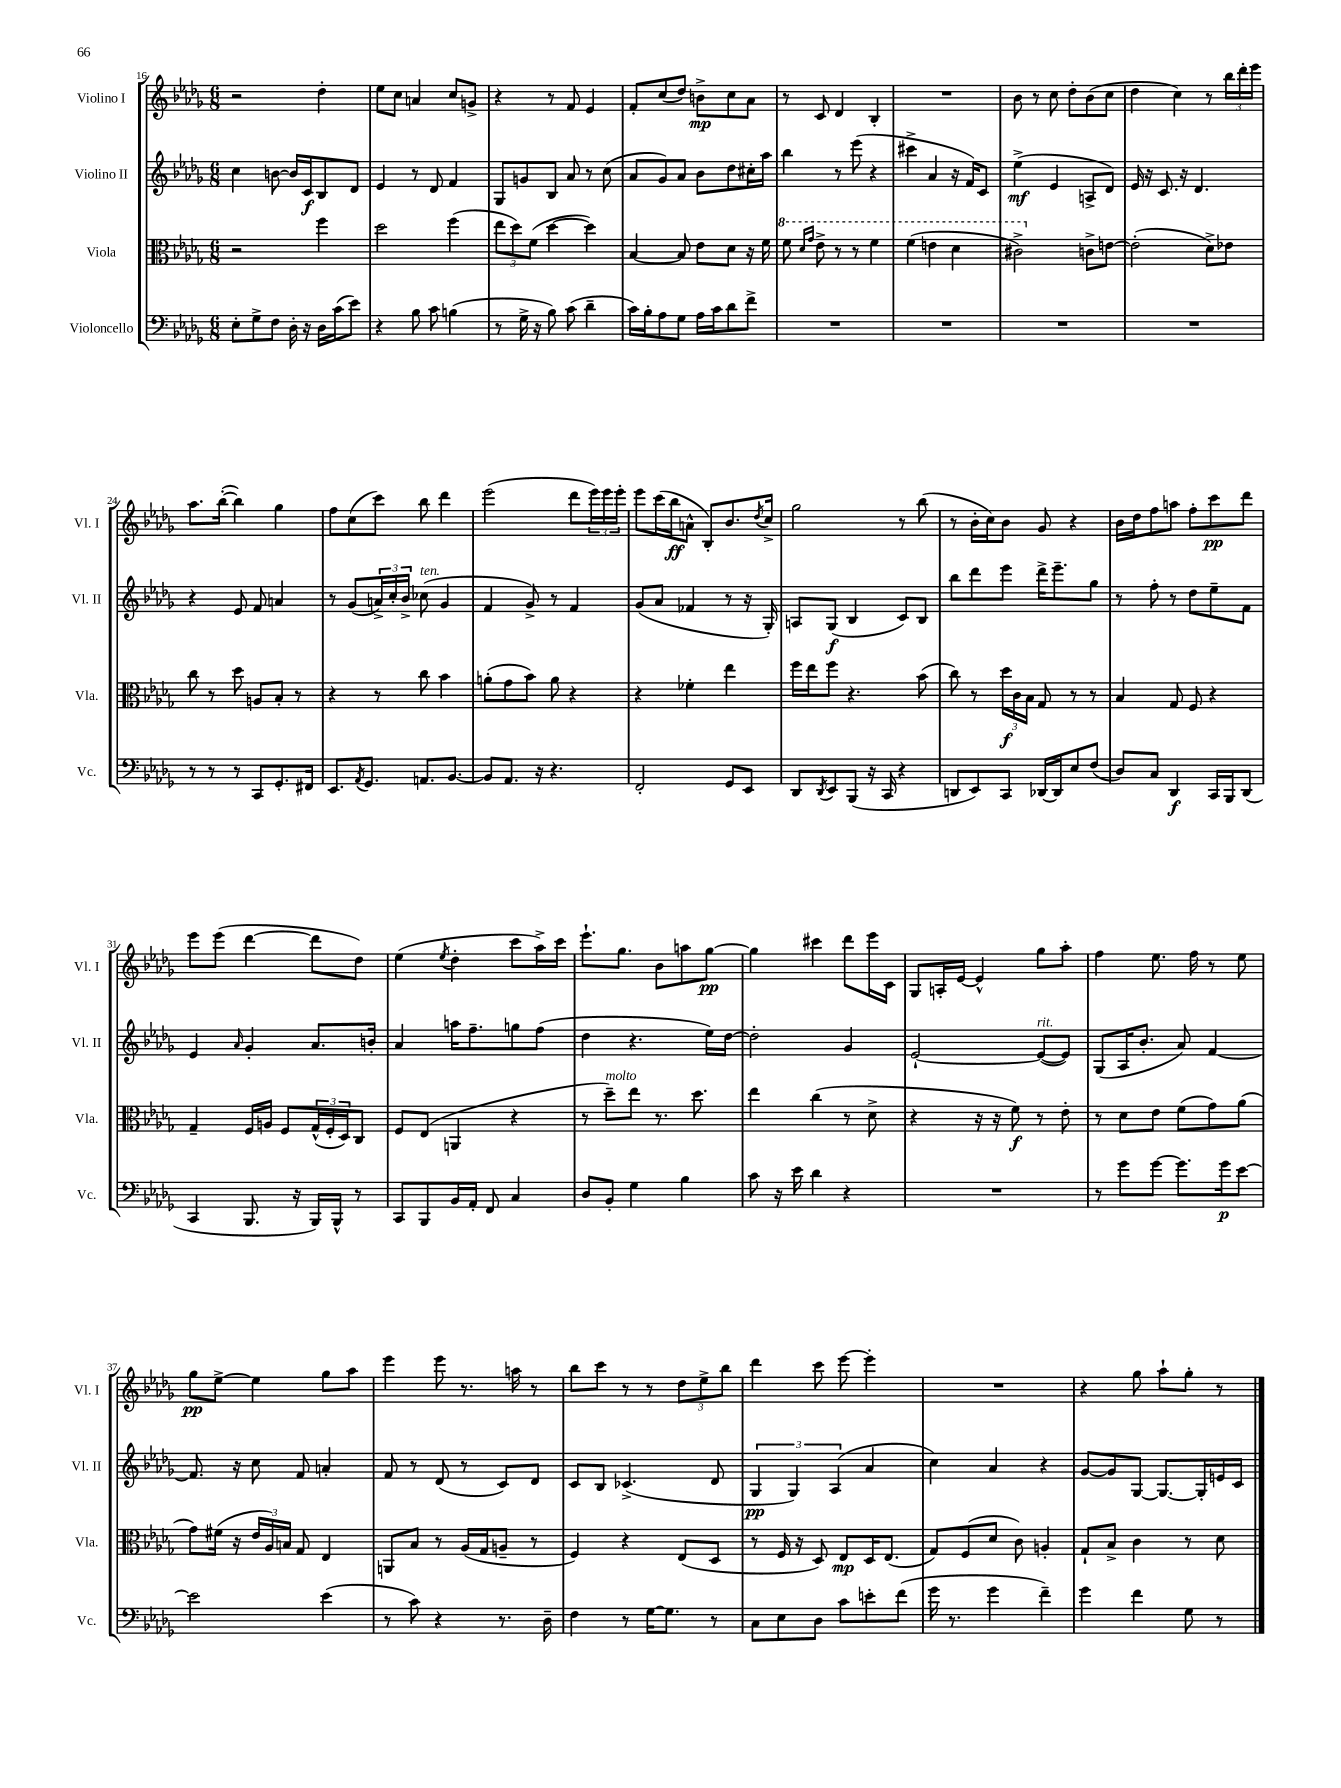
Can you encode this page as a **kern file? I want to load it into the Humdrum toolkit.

**kern	**dynam	**kern	**dynam	**kern	**dynam	**kern	**dynam
*part4	*part4	*part3	*part3	*part2	*part2	*part1	*part1
*staff4	*staff4	*staff3	*staff3	*staff2	*staff2	*staff1	*staff1
*I"Violoncello	*	*I"Viola	*	*I"Violino II	*	*I"Violino I	*
*I'Vc.	*	*I'Vla.	*	*I'Vl. II	*	*I'Vl. I	*
*clefF4	*	*clefC3	*	*clefG2	*	*clefG2	*
*k[b-e-a-d-g-]	*	*k[b-e-a-d-g-]	*	*k[b-e-a-d-g-]	*	*k[b-e-a-d-g-]	*
*M6/8	*	*M6/8	*	*M6/8	*	*M6/8	*
=16	=16	=16	=16	=16	=16	=16	=16
8E-'\L	.	2r	.	4cc\	.	2r	.
8G-^\	.	.	.	.	.	.	.
8F\J	.	.	.	[8bn\	.	.	.
16D-'\	.	.	.	16b/LL]	.	.	.
16r	.	.	.	16c/J	f	.	.
16D-\LL	.	4ff\	.	8B-/	.	4dd-'\	.
(16c\J	.	.	.	.	.	.	.
8e-\J)	.	.	.	8d-/J	.	.	.
=17	=17	=17	=17	=17	=17	=17	=17
4r	.	2dd-\	.	4e-/	.	8ee-\L	.
.	.	.	.	.	.	8cc\J	.
8B-\	.	.	.	8r	.	4an/	.
8c\	.	.	.	8d-/	.	.	.
(4Bn\	.	(4ff\	.	4f/	.	8cc/L	.
.	.	.	.	.	.	8gn^/J	.
=18	=18	=18	=18	=18	=18	=18	=18
8r	.	12ee-\L	.	8G-/L	.	4r	.
.	.	12dd-\)	.	.	.	.	.
16G-^\	.	.	.	8gn/	.	.	.
.	.	(12f\J	.	.	.	.	.
16r	.	.	.	.	.	.	.
8B-\)	.	[4dd-\	.	8B-/J	.	8r	.
(8c\	.	.	.	8a-/	.	8f/	.
4d-~\	.	4dd-\])	.	8r	.	4e-/	.
.	.	.	.	(8cc\	.	.	.
=19	=19	=19	=19	=19	=19	=19	=19
16c\LL)	.	[4B-/	.	8a-/L	.	8f'/L	.
16B-'\J	.	.	.	.	.	.	.
8A-\	.	.	.	8g-/)	.	(8cc/	.
8G-\J	.	8B-/]	.	8a-/J	.	8dd-/J)	.
16A-\LL	.	8e-\L	.	8b-\L	.	8bn^\L	mp
16c\J	.	.	.	.	.	.	.
8d-\	.	8d-\J	.	8dd-\	.	8cc\	.
8f^\J	.	16r	.	16cc#X'\L	.	8a-\J	.
.	.	16f\	.	16aa-\JJ	.	.	.
=20	=20	=20	=20	=20	=20	=20	=20
*	*	*8va	*	*	*	*	*
2.r	.	8ff\	.	4bb-\	.	8r	.
.	.	16qqdd-/LL	.	.	.	.	.
.	.	16qqgg-/JJ	.	.	.	.	.
.	.	8ee-^\	.	.	.	8c/	.
.	.	8r	.	8r	.	4d-/	.
.	.	8r	.	(8eee-\	.	.	.
.	.	4ff\	.	4r	.	4B-'/	.
=21	=21	=21	=21	=21	=21	=21	=21
2.r	.	(4ff\	.	4ccc#X^\	.	2.r	.
.	.	4een\	.	4a-/	.	.	.
.	.	4dd-\	.	16r	.	.	.
.	.	.	.	16f/KL)	.	.	.
.	.	.	.	8c/J	.	.	.
=22	=22	=22	=22	=22	=22	=22	=22
2.r	.	2cc#X^\)	.	(4ee-^\	mf	8b-\	.
.	.	.	.	.	.	8r	.
.	.	.	.	4e-/	.	8cc\	.
.	.	.	.	.	.	8dd-'\L	.
*	*	*X8va	*	*	*	*	*
.	.	8cn^\L	.	8An^/L	.	(8b-\	.
.	.	[8en\J	.	8d-/J)	.	8cc\J	.
=23	=23	=23	=23	=23	=23	=23	=23
2.r	.	(2e'\]	.	16e-/	.	4dd-\	.
.	.	.	.	16r	.	.	.
.	.	.	.	8.c/	.	.	.
.	.	.	.	.	.	4cc\)	.
.	.	.	.	16r	.	.	.
.	.	.	.	4.d-/	.	.	.
.	.	8d-^\L)	.	.	.	8r	.
.	.	8e-X\J	.	.	.	24bb-\LL	.
.	.	.	.	.	.	24ddd-'\	.
.	.	.	.	.	.	24eee-\JJ	.
!!LO:LB:g=z
=24	=24	=24	=24	=24	=24	=24	=24
8r	.	8cc\	.	4r	.	8.aa-\L	.
8r	.	8r	.	.	.	.	.
.	.	.	.	.	.	([16bb-'\Jk	.
8r	.	8dd-\	.	8e-/	.	4bb-\])	.
8CC/L	.	8An/L	.	8f/	.	.	.
8.GG-'/	.	8B-'/J	.	4an/	.	4gg-\	.
.	.	8r	.	.	.	.	.
16FF#X/Jk	.	.	.	.	.	.	.
=25	=25	=25	=25	=25	=25	=25	=25
8.EE-/L	.	4r	.	8r	.	8ff\L	.
.	.	.	.	(8g-/L	.	(8cc\	.
8qAA-/	.	.	.	.	.	.	.
8.GG-/J	.	.	.	.	.	.	.
.	.	8r	.	24an^/L)	.	8ccc\J)	.
.	.	.	.	24cc'/	.	.	.
.	.	.	.	24b-^/JJ	.	.	.
!	!	!	!	!LO:TX:a:i:t=ten.	!	!	!
8.AAn/L	.	8cc\	.	(8cc-X\	.	8bb-\	.
.	.	4b-\	.	4g-/	.	4ddd-\	.
[8.BB-/J	.	.	.	.	.	.	.
=26	=26	=26	=26	=26	=26	=26	=26
8BB-/L]	.	(8an'\L	.	4f/	.	(2eee-\	.
8.AA-/J	.	8g-\	.	.	.	.	.
.	.	8b-\J)	.	8g-^/)	.	.	.
16r	.	.	.	.	.	.	.
4.r	.	8a\	.	8r	.	.	.
.	.	4r	.	4f/	.	8ddd-\L	.
.	.	.	.	.	.	24eee-\L)	.
.	.	.	.	.	.	24eee-\	.
.	.	.	.	.	.	24eee-'\JJ	.
=27	=27	=27	=27	=27	=27	=27	=27
2FF'/	.	4r	.	(8g-/L	.	8eee-\L	.
.	.	.	.	8a-/J	.	(16ccc\L	.
.	.	.	.	.	.	16bb-\J	ff
.	.	4f-X'\	.	4f-X/	.	8an^^\J	.
.	.	.	.	.	.	8B-'/L)	.
8GG-/L	.	4ee-\	.	8r	.	8.b-/	.
8EE-/J	.	.	.	16r	.	.	.
.	.	.	.	.	.	8qdd-/	.
.	.	.	.	16G-'/)	.	16cc^/Jk	.
=28	=28	=28	=28	=28	=28	=28	=28
8DD-/L	.	16ff\LL	.	8An/L	.	2gg-\	.
.	.	16ee-\J	.	.	.	.	.
8qDD-/	.	.	.	.	.	.	.
8EE-/	.	8ff\J	.	(8G-/J	f	.	.
(8BBB-/J	.	4.r	.	4B-/	.	.	.
16r	.	.	.	.	.	.	.
16CC/	.	.	.	.	.	.	.
4r	.	.	.	8c/L)	.	8r	.
.	.	(8b-\	.	8B-/J	.	(8bb-\	.
=29	=29	=29	=29	=29	=29	=29	=29
8DDn/L	.	8cc\)	.	8bb-\L	.	8r	.
8EE-/)	.	8r	.	8ddd-\	.	16b-'\LL	.
.	.	.	.	.	.	16cc\J)	.
8CC/J	.	24dd-\LL	f	8eee-\J	.	8b-\J	.
.	.	24c\	.	.	.	.	.
.	.	24B-\JJ	.	.	.	.	.
[16DD-X/LL	.	8G-/	.	16ddd-^\KL	.	8g-/	.
16DD-/J]	.	.	.	8.eee-~\	.	.	.
8E-/	.	8r	.	.	.	4r	.
(8F/J	.	8r	.	8gg-\J	.	.	.
=30	=30	=30	=30	=30	=30	=30	=30
8D-/L)	.	4B-/	.	8r	.	16b-\LL	.
.	.	.	.	.	.	16dd-\J	.
8C/J	.	.	.	8ff'\	.	8ff\	.
4DD-/	f	8G-/	.	8r	.	8aan\J	.
.	.	8F/	.	8dd-\L	.	8ff'\L	.
16CC/LL	.	4r	.	8ee-~\	.	8ccc\	pp
16BBB-/J	.	.	.	.	.	.	.
(8DD-/J	.	.	.	8f\J	.	8ddd-\J	.
!!LO:LB:g=z
=31	=31	=31	=31	=31	=31	=31	=31
4CC/	.	4G-~/	.	4e-/	.	8eee-\L	.
.	.	.	.	.	.	(8eee-\J	.
.	.	.	.	16qqa-/	.	.	.
8.BBB-/	.	16F/LL	.	4g-'/	.	[4ddd-\	.
.	.	16An/JJ	.	.	.	.	.
.	.	8F/L	.	.	.	.	.
16r	.	.	.	.	.	.	.
16BBB-/LL)	.	(24G-^^/L	.	8.a-/L	.	8ddd-\L]	.
.	.	24F'/	.	.	.	.	.
16BBB-^^/JJ	.	.	.	.	.	.	.
.	.	24D-/J)	.	.	.	.	.
8r	.	8C/J	.	.	.	8dd-\J)	.
.	.	.	.	16bn'/Jk	.	.	.
=32	=32	=32	=32	=32	=32	=32	=32
8CC/L	.	8F/L	.	4a-/	.	(4ee-\	.
8BBB-/	.	(8E-/J	.	.	.	.	.
.	.	.	.	.	.	8qee-/	.
16BB-/L	.	4AAn/	.	16aan\KL	.	4dd-'\	.
16AA-'/JJ	.	.	.	8.ff~\	.	.	.
8FF/	.	.	.	.	.	.	.
4C/	.	4r	.	8ggn\	.	8ccc\L	.
.	.	.	.	(8ff\J	.	16aa-^\L)	.
.	.	.	.	.	.	16ccc\JJ	.
=33	=33	=33	=33	=33	=33	=33	=33
8D-/L	.	8r	.	4dd-\	.	8.eee-`\L	.
!	!	!LO:TX:a:i:t=molto	!	!	!	!	!
8BB-'/J	.	8dd-~\L)	.	.	.	.	.
.	.	.	.	.	.	8.gg-\J	.
4G-\	.	8ee-\J	.	4.r	.	.	.
.	.	8.r	.	.	.	8b-\L	.
4B-\	.	.	.	.	.	8aan\	.
.	.	8.dd-\	.	.	.	.	.
.	.	.	.	16ee-\LL)	.	[8gg-\J	pp
.	.	.	.	[16dd-\JJ	.	.	.
=34	=34	=34	=34	=34	=34	=34	=34
8c\	.	4ee-\	.	2dd-'\]	.	4gg-\]	.
16r	.	.	.	.	.	.	.
16e-\	.	.	.	.	.	.	.
4d-\	.	(4cc\	.	.	.	4ccc#X\	.
4r	.	8r	.	4g-/	.	8ddd-\L	.
.	.	8d-^\	.	.	.	16eee-\L	.
.	.	.	.	.	.	16c\JJ	.
=35	=35	=35	=35	=35	=35	=35	=35
2.r	.	4r	.	[2e-`/	.	8G-/L	.
.	.	.	.	.	.	16An'/L	.
.	.	.	.	.	.	[16e-/JJ	.
.	.	16r	.	.	.	4e-^^/]	.
.	.	16r	.	.	.	.	.
.	.	8f\)	f	.	.	.	.
!	!	!	!	!LO:TX:a:i:t=rit.	!	!	!
.	.	8r	.	(8e-/L_	.	8gg-\L	.
.	.	8e-'\	.	8e-/J])	.	8aa-'\J	.
=36	=36	=36	=36	=36	=36	=36	=36
8r	.	8r	.	(8G-/L	.	4ff\	.
8g-\L	.	8d-\L	.	16A-/K	.	.	.
.	.	.	.	8.b-'/J	.	.	.
[8g-\J	.	8e-\J	.	.	.	8.ee-\	.
8.g-\L]	.	(8f\L	.	8a-/)	.	.	.
.	.	.	.	.	.	16ff\	.
.	.	8g-\)	.	[4f/	.	8r	.
16g-\k	p	.	.	.	.	.	.
[8e-\J	.	(8a-\J	.	.	.	8ee-\	.
!!LO:LB:g=z
=37	=37	=37	=37	=37	=37	=37	=37
2e-\]	.	8g-\L)	.	8.f/]	.	8gg-\L	pp
.	.	(16f#X\Jk	.	.	.	[8ee-^\J	.
.	.	16r	.	16r	.	.	.
.	.	24e-/LL	.	8cc\	.	4ee-\]	.
.	.	24A-/)	.	.	.	.	.
.	.	24Bn/JJ	.	.	.	.	.
.	.	8G-/	.	8f/	.	.	.
(4e-\	.	4E-/	.	4an'/	.	8gg-\L	.
.	.	.	.	.	.	8aa-\J	.
=38	=38	=38	=38	=38	=38	=38	=38
8r	.	8AAn/L	.	8f/	.	4eee-\	.
8c\)	.	8B-/J	.	8r	.	.	.
4r	.	8r	.	(8d-/	.	8eee-\	.
.	.	(16A-/LL	.	8r	.	8.r	.
.	.	16G-/J	.	.	.	.	.
8.r	.	8An~/J	.	8c/L)	.	.	.
.	.	.	.	.	.	16aan\	.
.	.	8r	.	8d-/J	.	8r	.
16D-~\	.	.	.	.	.	.	.
=39	=39	=39	=39	=39	=39	=39	=39
4F\	.	4F/)	.	8c/L	.	8bb-\L	.
.	.	.	.	8B-/J	.	8ccc\J	.
8r	.	4r	.	(4.c-X^/	.	8r	.
[16G-\KL	.	.	.	.	.	8r	.
8.G-\J]	.	.	.	.	.	.	.
.	.	(8E-/L	.	.	.	12dd-\L	.
.	.	.	.	.	.	12ee-^\	.
8r	.	8D-/J	.	8d-/	.	.	.
.	.	.	.	.	.	12bb-\J	.
=40	=40	=40	=40	=40	=40	=40	=40
8C\L	.	8r	.	6G-/	pp	4ddd-\	.
8E-\	.	16F/	.	.	.	.	.
.	.	.	.	6G-/)	.	.	.
.	.	16r	.	.	.	.	.
8D-\J	.	8D-/)	.	.	.	8ccc\	.
.	.	.	.	(6A-/	.	.	.
8c\L	.	8E-/L	mp	.	.	[8eee-\	.
8en'\	.	16D-/K	.	4a-/	.	4eee-'\]	.
.	.	(8.E-/J	.	.	.	.	.
(8f\J	.	.	.	.	.	.	.
=41	=41	=41	=41	=41	=41	=41	=41
16g-\	.	8G-/L)	.	4cc\)	.	2.r	.
8.r	.	.	.	.	.	.	.
.	.	(8F/	.	.	.	.	.
4g-\	.	8d-/J	.	4a-/	.	.	.
.	.	8c\)	.	.	.	.	.
4f~\)	.	4An'/	.	4r	.	.	.
=42	=42	=42	=42	=42	=42	=42	=42
4g-\	.	8G-`/L	.	[8g-/L	.	4r	.
.	.	8B-^/J	.	8g-/]	.	.	.
4f\	.	4c\	.	[8G-/J	.	8gg-\	.
.	.	.	.	8.G-/L_	.	8aa-`\L	.
8G-\	.	8r	.	.	.	8gg-'\J	.
.	.	.	.	16G-'/L]	.	.	.
8r	.	8d-\	.	16en/	.	8r	.
.	.	.	.	16c/JJ	.	.	.
==	==	==	==	==	==	==	==
*-	*-	*-	*-	*-	*-	*-	*-
